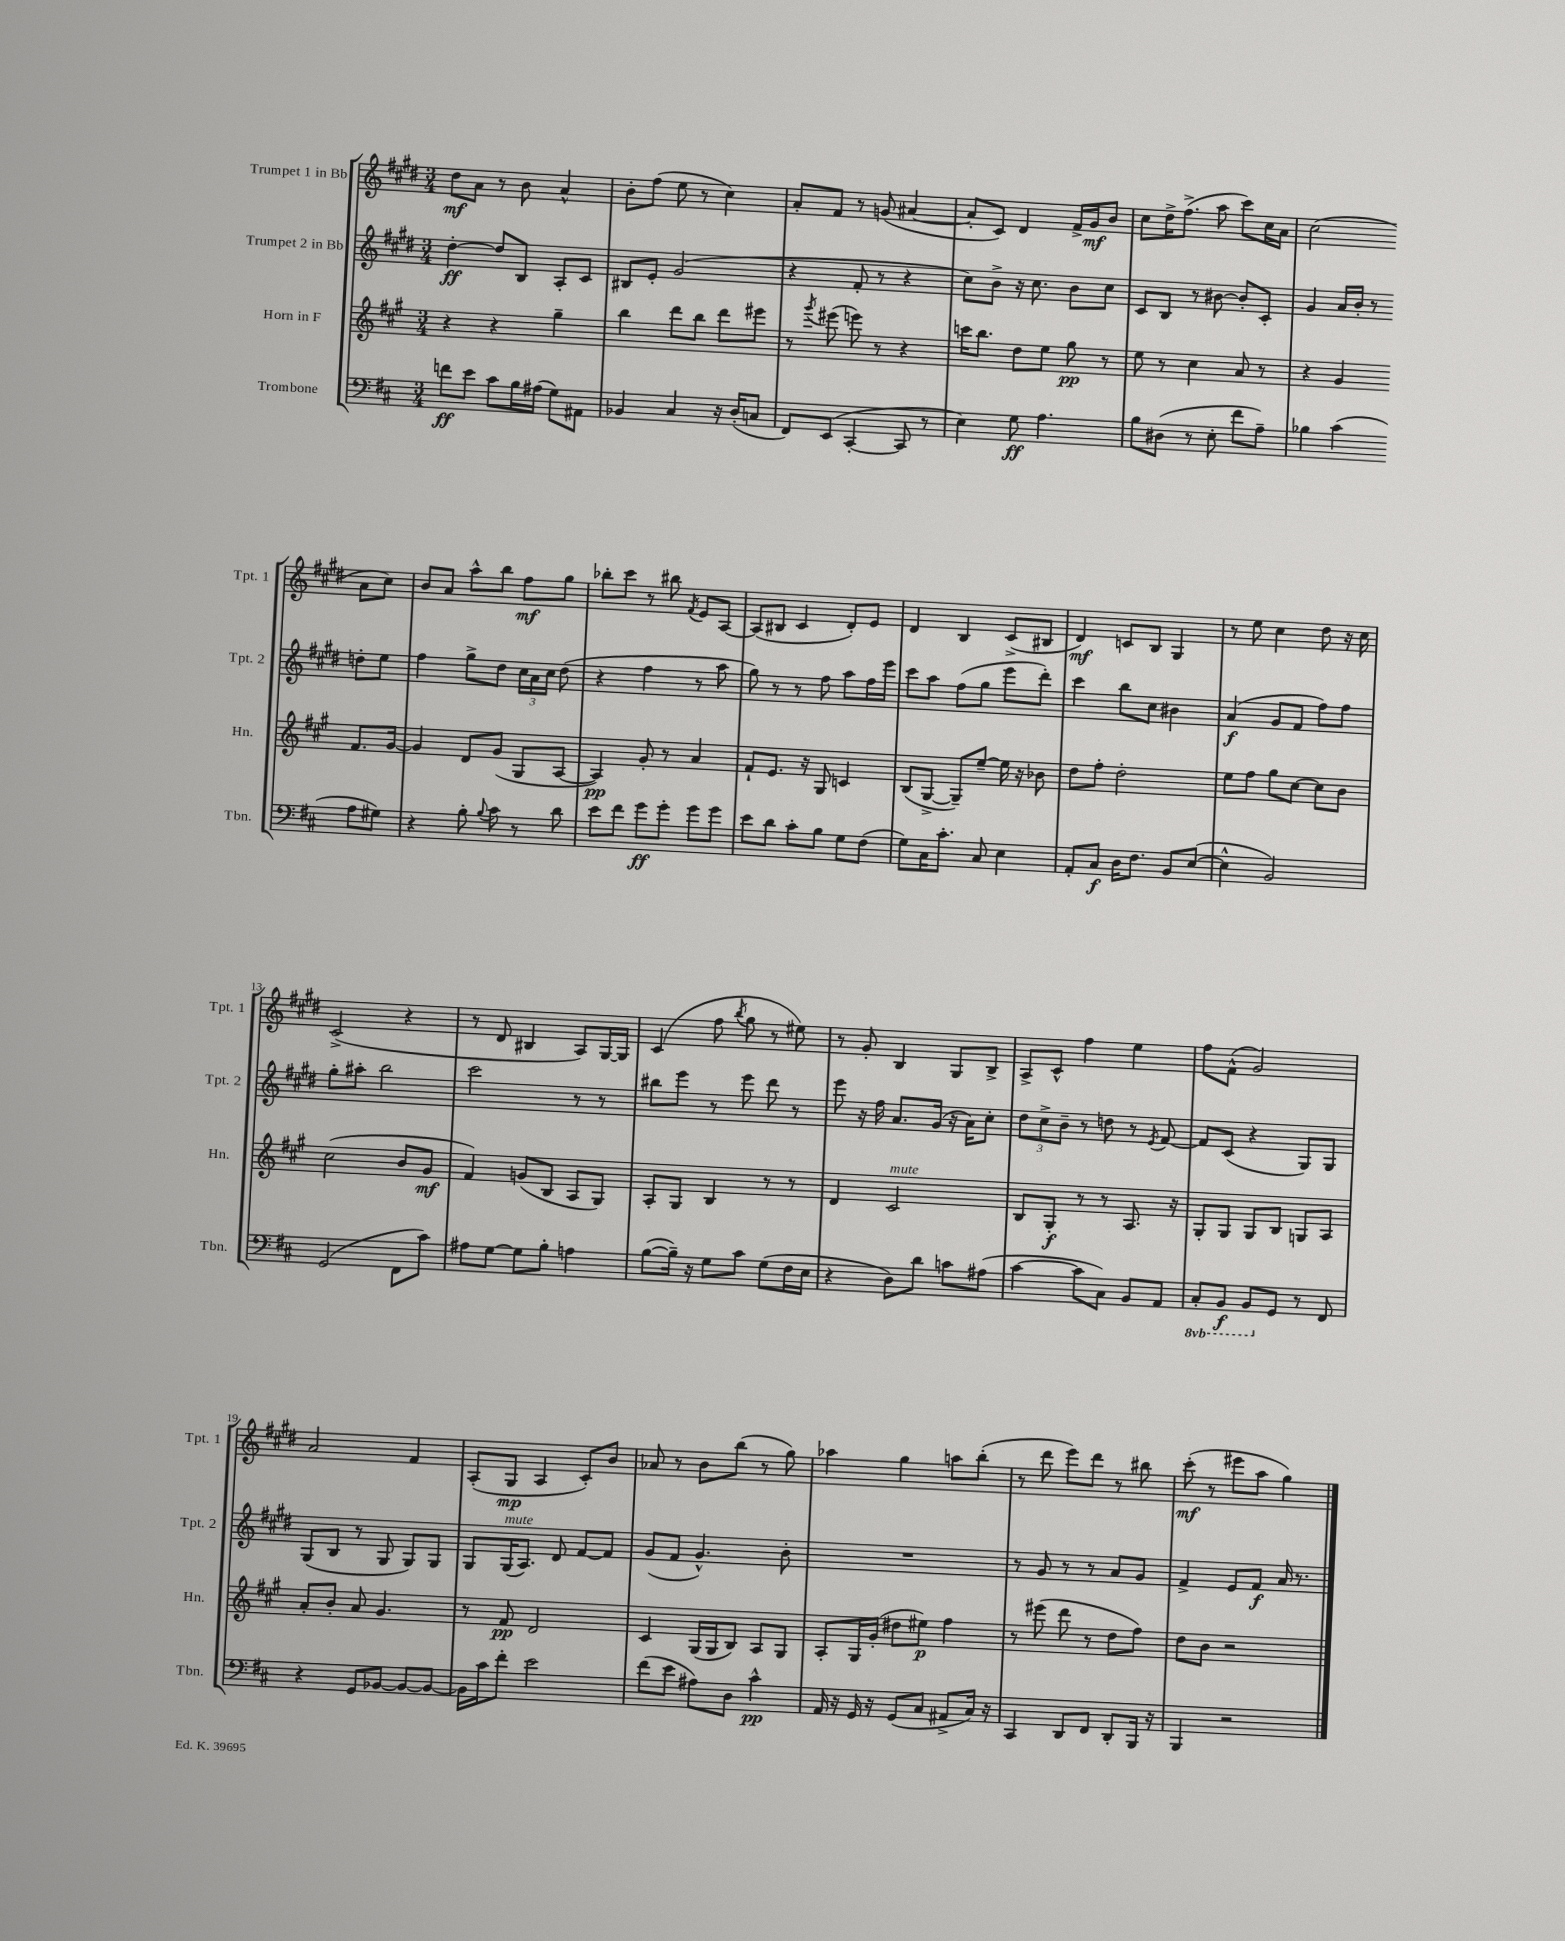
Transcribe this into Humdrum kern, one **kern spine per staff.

**kern	**dynam	**kern	**dynam	**kern	**dynam	**kern	**dynam
*part4	*part4	*part3	*part3	*part2	*part2	*part1	*part1
*staff4	*staff4	*staff3	*staff3	*staff2	*staff2	*staff1	*staff1
*I"Trombone	*	*I"Horn in F	*	*I"Trumpet 2 in Bb	*	*I"Trumpet 1 in Bb	*
*I'Tbn.	*	*I'Hn.	*	*I'Tpt. 2	*	*I'Tpt. 1	*
*clefF4	*	*clefG2	*	*clefG2	*	*clefG2	*
*k[f#c#]	*	*k[f#c#g#]	*	*k[f#c#g#d#]	*	*k[f#c#g#d#]	*
*M3/4	*	*M3/4	*	*M3/4	*	*M3/4	*
=1	=1	=1	=1	=1	=1	=1	=1
8fn\L	ff	4r	.	[4dd#'\	ff	8dd#\L	mf
8e\J	.	.	.	.	.	8a\J	.
8c#\L	.	4r	.	8dd#/L]	.	8r	.
16B\L	.	.	.	8B/J	.	8b\	.
(16A#X\JJ	.	.	.	.	.	.	.
8G\L)	.	4gg#~\	.	8A'/L	.	4a^^/	.
8AA#X\J	.	.	.	8c#/J	.	.	.
=2	=2	=2	=2	=2	=2	=2	=2
4BB-X/	.	4bb\	.	8B#X/L	.	8b'\L	.
.	.	.	.	8e'/J	.	(8ff#\J	.
4C#/	.	8ddd\L	.	(2g#/	.	8ee\	.
.	.	8bb\J	.	.	.	8r	.
16r	.	8ddd\L	.	.	.	4cc#\)	.
(16D'/KL	.	.	.	.	.	.	.
8Cn/J	.	8eee#X\J	.	.	.	.	.
=3	=3	=3	=3	=3	=3	=3	=3
8FF#/L)	.	8r	.	4r	.	8a'/L	.
.	.	8qggg#/	.	.	.	.	.
(8EE/J	.	(8eee#X\	.	.	.	8f#/J	.
[4CC#'/	.	8eeen\)	.	8f#'/	.	8r	.
.	.	8r	.	8r	.	(8gn/	.
8CC#/]	.	4r	.	4r	.	[4a#X/	.
8r	.	.	.	.	.	.	.
=4	=4	=4	=4	=4	=4	=4	=4
4E\)	.	16cccn\KL	.	8cc#\L)	.	8a#'/L]	.
.	.	8.bb\J	.	.	.	.	.
.	.	.	.	8b^\J	.	8c#/J)	.
8G\	ff	8dd\L	.	16r	.	4d#/	.
.	.	.	.	8.cc#\	.	.	.
4.A\	.	8ee\J	.	.	.	.	.
.	.	8gg#\	pp	8b\L	.	16f#^/LL	.
.	.	.	.	.	.	16g#/J	mf
.	.	8r	.	8cc#\J	.	8b/J	.
=5	=5	=5	=5	=5	=5	=5	=5
8B\L	.	8ee\	.	8c#/L	.	8cc#\L	.
(8D#X\J	.	8r	.	8B/J	.	16dd#^\K	.
.	.	.	.	.	.	(8.ff#^\J	.
8r	.	4cc#\	.	8r	.	.	.
8E'\	.	.	.	[8b#X\	.	8aa\	.
8f#\L	.	8a/	.	8b#'/L]	.	8ccc#\L)	.
8A~\J)	.	8r	.	8c#'/J	.	16cc#\L	.
.	.	.	.	.	.	16a\JJ	.
=6	=6	=6	=6	=6	=6	=6	=6
4B-X\	.	4r	.	4g#/	.	(2cc#\	.
(4c#\	.	4g#/	.	16a/LL	.	.	.
.	.	.	.	16b'/JJ	.	.	.
.	.	.	.	8r	.	.	.
8A\L	.	8.f#/L	.	8ddn'\L	.	8a\L	.
8G#X\J)	.	.	.	8ee\J	.	8cc#\J)	.
.	.	[16g#/Jk	.	.	.	.	.
!!LO:LB:g=z
=7	=7	=7	=7	=7	=7	=7	=7
4r	.	4g#/]	.	4ff#\	.	8b/L	.
.	.	.	.	.	.	8a/J	.
8B'\	.	8d/L	.	8gg#^\L	.	8aa^^\L	.
8qqB/	.	.	.	.	.	.	.
8c#\	.	(8g#/J	.	8dd#\J	.	8bb\J	.
8r	.	8G#/L	.	24cc#\LL	.	8ff#\L	mf
.	.	.	.	24a\	.	.	.
.	.	.	.	24cc#\JJ	.	.	.
8d\	.	[8A/J	.	(8dd#\	.	8gg#\J	.
=8	=8	=8	=8	=8	=8	=8	=8
8e\L	.	4A/])	pp	4r	.	8bb-X'\L	.
8f#\J	.	.	.	.	.	8ccc#\J	.
8g\L	ff	8g#'/	.	4ff#\	.	8r	.
8g'\J	.	8r	.	.	.	8bb#X\	.
.	.	.	.	.	.	8qf#/	.
8g\L	.	4a/	.	8r	.	8e/L	.
8g\J	.	.	.	8aa\	.	[8A/J	.
=9	=9	=9	=9	=9	=9	=9	=9
8e\L	.	8f#`/L	.	8gg#\)	.	(8A/L]	.
8d\J	.	8.e/J	.	8r	.	8B#X/J	.
8c#'\L	.	.	.	8r	.	4c#/	.
.	.	16r	.	.	.	.	.
8B\J	.	8G#/	.	8ff#\	.	.	.
8G\L	.	4cn/	.	8aa\L	.	8d#'/L)	.
(8F#\J	.	.	.	16ff#\L	.	8e/J	.
.	.	.	.	16eee\JJ	.	.	.
=10	=10	=10	=10	=10	=10	=10	=10
8G\L)	.	(8B/L	.	8ccc#\L	.	4d#/	.
16C#\K	.	[8G#^/J	.	8aa\J	.	.	.
8.c#'\J	.	.	.	.	.	.	.
.	.	8G#~/L])	.	(8ff#\L	.	4B/	.
8C#/	.	[8ee~/J	.	8gg#\J	.	.	.
4E\	.	16ee\]	.	8eee\L	.	(8c#^/L	.
.	.	16r	.	.	.	.	.
.	.	8b-X\	.	8ddd#'\J)	.	8B#X/J	.
=11	=11	=11	=11	=11	=11	=11	=11
8AA'/L	.	8dd\L	.	4ccc#\	.	4d#/)	mf
8C#/J	f	8ff#'\J	.	.	.	.	.
16D\KL	.	2dd'\	.	8bb\L	.	8cn/L	.
8.F#\J	.	.	.	.	.	.	.
.	.	.	.	8cc#\J	.	8B/J	.
8BB/L	.	.	.	4b#X\	.	4G#/	.
([8E/J	.	.	.	.	.	.	.
=12	=12	=12	=12	=12	=12	=12	=12
4E^^\]	.	8ee\L	.	(4a/	f	8r	.
.	.	8ff#\J	.	.	.	8ee\	.
2BB/)	.	8gg#\L	.	8g#/L	.	4cc#\	.
.	.	[8cc#\J	.	8f#/J	.	.	.
.	.	8cc#\L]	.	8ff#\L)	.	8dd#\	.
.	.	8b\J	.	8ff#\J	.	16r	.
.	.	.	.	.	.	16cc#\	.
!!LO:LB:g=z
=13	=13	=13	=13	=13	=13	=13	=13
(2GG/	.	(2cc#\	.	8gg#'\L	.	(2c#^/	.
.	.	.	.	8aa#X'\J	.	.	.
.	.	.	.	2bb\	.	.	.
8FF#\L	.	8b/L	.	.	.	4r	.
8c#\J)	.	8g#/J	mf	.	.	.	.
=14	=14	=14	=14	=14	=14	=14	=14
8A#X\L	.	4f#/)	.	2ccc#\	.	8r	.
[8G\J	.	.	.	.	.	8d#/	.
8G\L]	.	(8gn/L	.	.	.	4B#X/	.
8B'\J	.	8B/J	.	.	.	.	.
4An\	.	8A/L	.	8r	.	8A/L)	.
.	.	8G#/J)	.	8r	.	[16G#/L	.
.	.	.	.	.	.	16G#/JJ]	.
=15	=15	=15	=15	=15	=15	=15	=15
([8B\L	.	8A'/L	.	8bb#X\L	.	(4c#/	.
16B~\Jk])	.	8G#/J	.	8eee\J	.	.	.
16r	.	.	.	.	.	.	.
8G\L	.	4B/	.	8r	.	8ff#\	.
.	.	.	.	.	.	8qbb/	.
8c#\J	.	.	.	8eee\	.	8gg#\	.
(8G\L	.	8r	.	8ddd#\	.	8r	.
16F#\L	.	8r	.	8r	.	8ee#X\)	.
16E\JJ	.	.	.	.	.	.	.
=16	=16	=16	=16	=16	=16	=16	=16
4r	.	4d/	.	8eee\	.	8r	.
.	.	.	.	16r	.	8g#'/	.
.	.	.	.	16ff#\	.	.	.
!	!	!LO:TX:a:i:t=mute	!	!	!	!	!
8D\L)	.	2c#/	.	8.a/L	.	4B/	.
8d\J	.	.	.	.	.	.	.
.	.	.	.	(16g#/Jk	.	.	.
8cn\L	.	.	.	16r	.	8G#/L	.
.	.	.	.	16a\KL)	.	.	.
(8A#X\J	.	.	.	8cc#'\J	.	8B^/J	.
=17	=17	=17	=17	=17	=17	=17	=17
[4c#\	.	8B/L	.	12dd#\L	.	8A^/L	.
.	.	.	.	12cc#^\	.	.	.
.	.	8G#'/J	f	.	.	8c#^^/J	.
.	.	.	.	12b~\J	.	.	.
8c#\L]	.	8r	.	8r	.	4ff#\	.
8C#\J)	.	8r	.	8ddn\	.	.	.
8BB/L	.	8.A/	.	8r	.	4ee\	.
.	.	.	.	8qe/	.	.	.
8AA/J	.	.	.	[8f#/	.	.	.
.	.	16r	.	.	.	.	.
=18	=18	=18	=18	=18	=18	=18	=18
*8ba	*	*	*	*	*	*	*
8CC#'/L	.	8G#'/L	.	8f#/L]	.	8ff#\L	.
8BBB/J	f	8G#/J	.	(8c#/J	.	(8f#^^\J	.
8BBB/L	.	8G#/L	.	4r	.	2g#/)	.
*X8ba	*	*	*	*	*	*	*
8GG/J	.	8B/J	.	.	.	.	.
8r	.	8Gn/L	.	8G#/L)	.	.	.
8FF#/	.	8A/J	.	8G#/J	.	.	.
!!LO:LB:g=z
=19	=19	=19	=19	=19	=19	=19	=19
4r	.	8a'/L	.	(8G#/L	.	2a/	.
.	.	8b'/J	.	8B/J	.	.	.
8GG/L	.	8a/	.	8r	.	.	.
[8BB-X/J	.	4.g#/	.	8G#/	.	.	.
8BB-/L_	.	.	.	8G#/L)	.	4f#/	.
8BB-/J_	.	.	.	8G#/J	.	.	.
=20	=20	=20	=20	=20	=20	=20	=20
16BB-\LL]	.	8r	.	8G#/L	.	(8A'/L	.
16c#\J	.	.	.	.	.	.	.
!	!	!	!	!LO:TX:a:i:t=mute	!	!	!
8f#'\J	.	8f#/	pp	(16G#/K	.	8G#/J	mp
.	.	.	.	8.A/J)	.	.	.
2e\	.	2d/	.	.	.	4A/	.
.	.	.	.	8d#/	.	.	.
.	.	.	.	[8f#/L	.	8c#'/L)	.
.	.	.	.	8f#/J]	.	8b/J	.
=21	=21	=21	=21	=21	=21	=21	=21
(8f#\L	.	4c#/	.	(8g#/L	.	8a-X/	.
8e\J	.	.	.	8f#/J	.	8r	.
8A#X\L)	.	(16G#/LL	.	4.g#^^/)	.	8b\L	.
.	.	16G#/J	.	.	.	.	.
8D\J	.	8B/J)	.	.	.	(8bb\J	.
4c#^^\	pp	8A/L	.	.	.	8r	.
.	.	8G#/J	.	8b'\	.	8gg#\)	.
=22	=22	=22	=22	=22	=22	=22	=22
16AA/	.	8A'/L	.	2.r	.	4aa-X\	.
16r	.	.	.	.	.	.	.
16GG/	.	16G#/L	.	.	.	.	.
16r	.	(16g#'/JJ	.	.	.	.	.
(8GG/L	.	8dd#X\L	.	.	.	4gg#\	.
8C#/J	.	8ee#X\J)	p	.	.	.	.
8AA#X^/L	.	4ff#\	.	.	.	8aan\L	.
16C#/Jk)	.	.	.	.	.	(8bb'\J	.
16r	.	.	.	.	.	.	.
=23	=23	=23	=23	=23	=23	=23	=23
4CC#/	.	8r	.	8r	.	8r	.
.	.	(8eee#X\	.	8g#/	.	8ddd#\	.
8DD/L	.	8ddd\	.	8r	.	8eee\L)	.
8FF#/J	.	8r	.	8r	.	8ddd#\J	.
8DD'/L	.	8dd\L	.	8a/L	.	8r	.
16BBB/Jk	.	8ff#\J)	.	8g#/J	.	8bb#X\	.
16r	.	.	.	.	.	.	.
=24	=24	=24	=24	=24	=24	=24	=24
4BBB/	.	8dd\L	.	4f#^/	.	(8ccc#'\	mf
.	.	8b\J	.	.	.	8r	.
2r	.	2r	.	8e/L	.	8eee#X\L	.
.	.	.	.	8f#/J	f	8aa\J	.
.	.	.	.	16a/	.	4gg#\)	.
.	.	.	.	8.r	.	.	.
==	==	==	==	==	==	==	==
*-	*-	*-	*-	*-	*-	*-	*-
